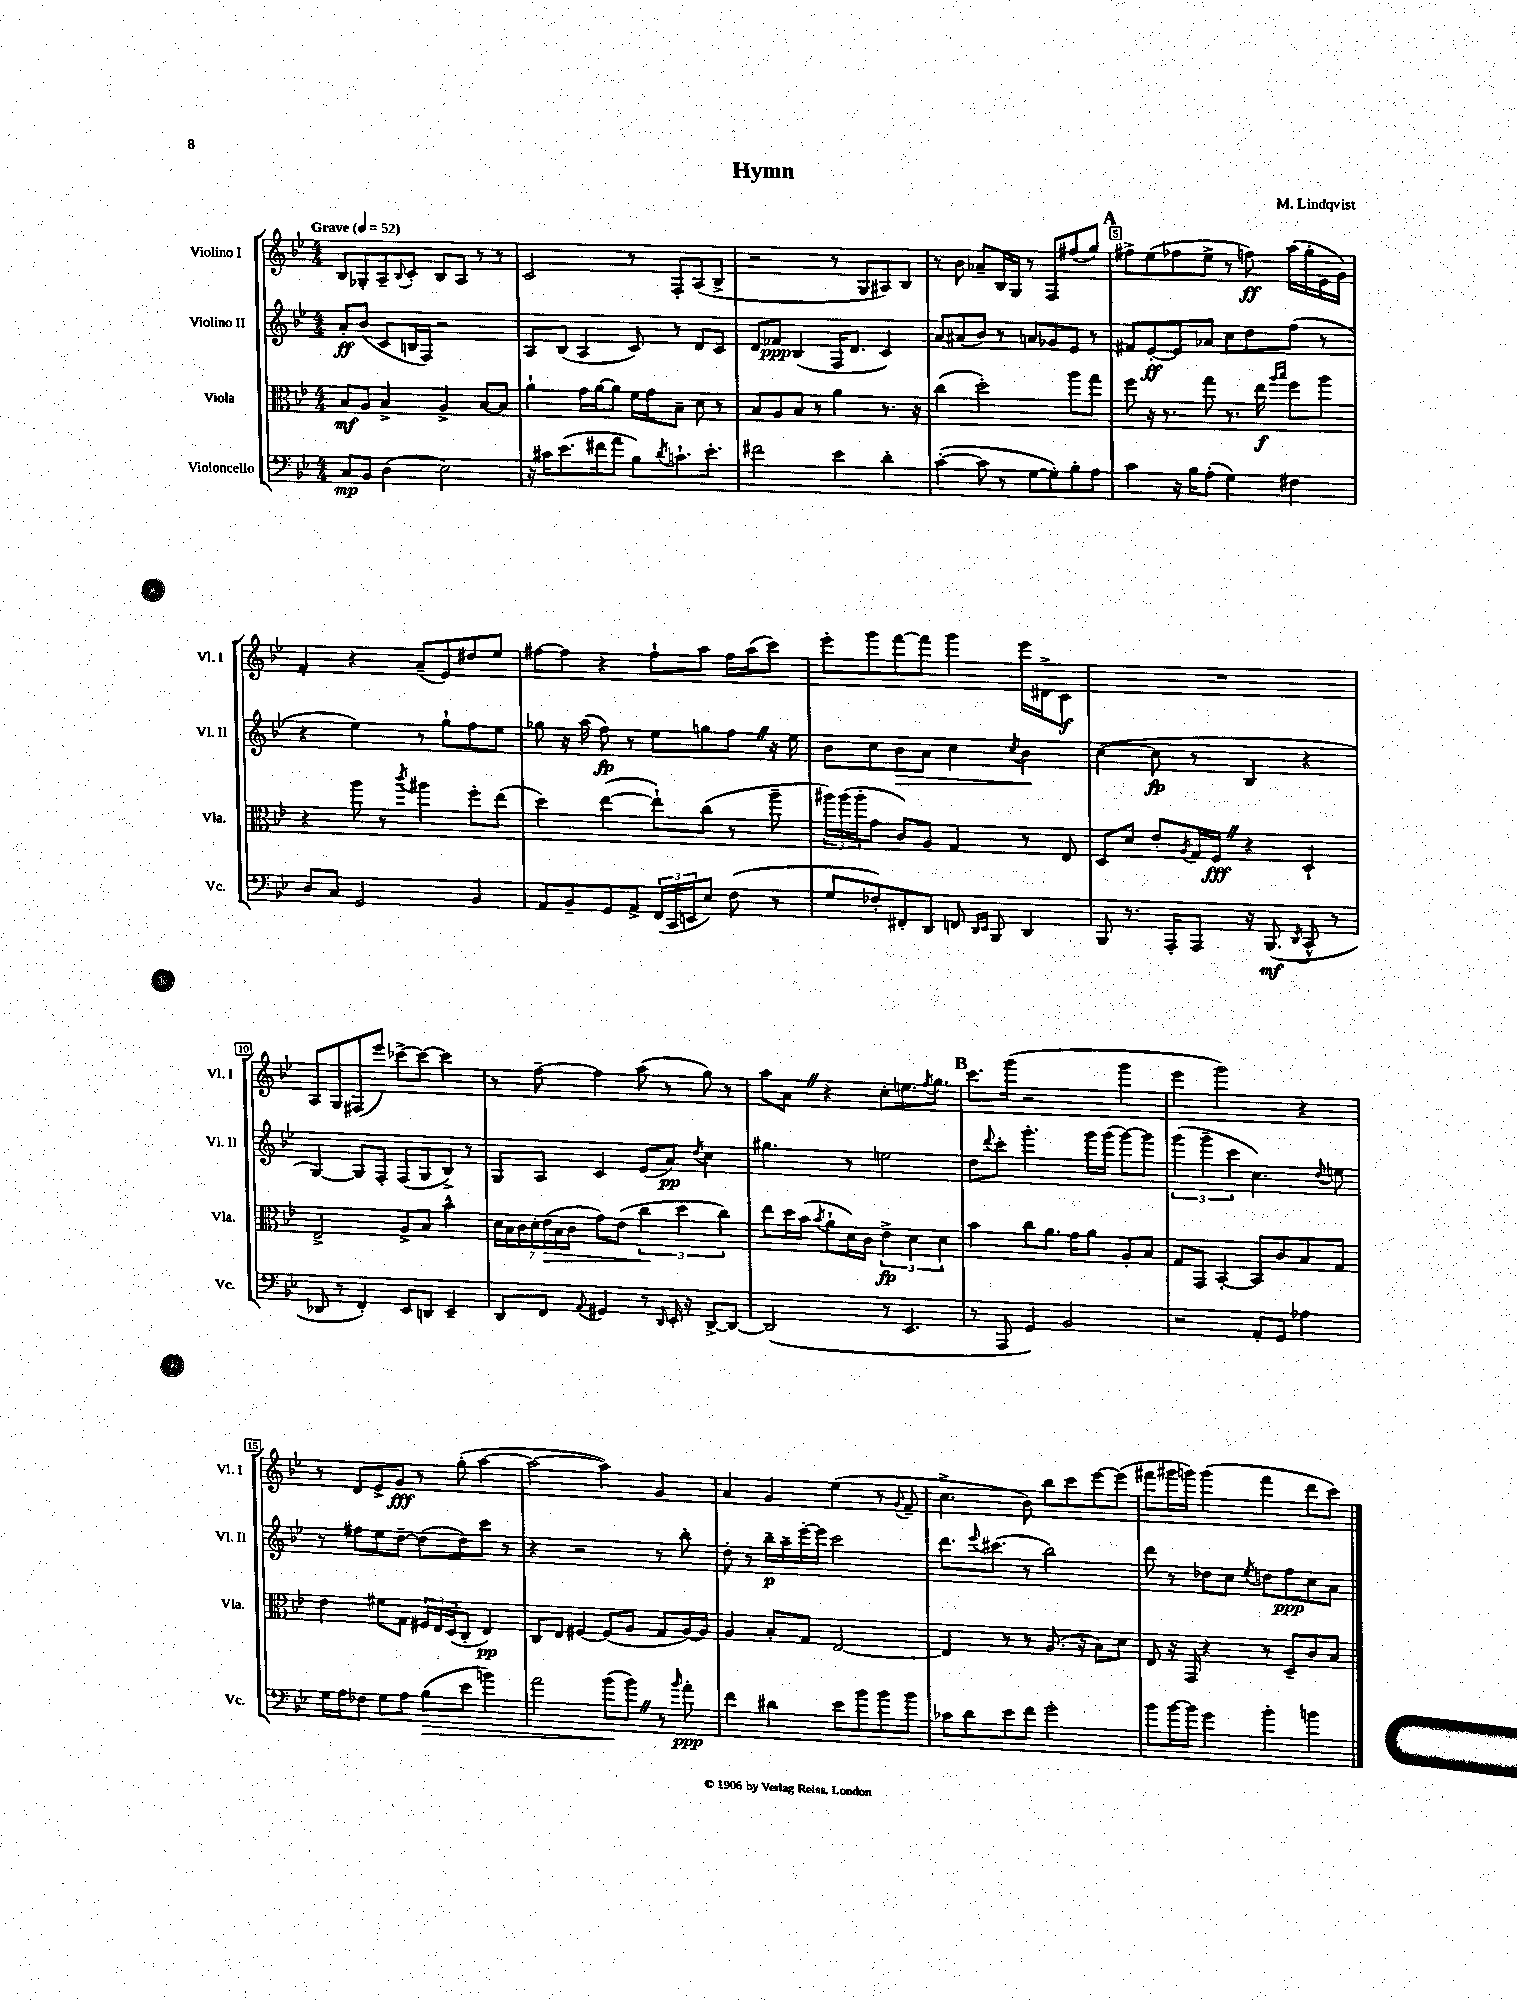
\header { title = "Hymn" composer = "M. Lindqvist" }
<<
\new StaffGroup <<
\new Staff = "s0" \with { instrumentName = "Violino I" shortInstrumentName = "Vl. I" } {
    \clef treble \key bes \major \numericTimeSignature \time 4/4 \tempo "Grave" 4 = 52
    bes8 ges8-. a8-- \appoggiatura { bes8 } c'8-. bes8 a8 r8 r8 |
    c'2 r8 f8-. a8( bes8-> |
    r2 r8 g8 ais8) bes8 |
    r8 bes'8 aes'8-- bes16 g16 r8 f8 fis''8( g''8) |
    \mark \markup { \bold "A" } fis''8-> ees''8( fes''8 ees''8-> r8 f''8\ff) a''16( g''16-. ees'16 g'16) |
    f'4-. r4 a'8--( ees'8) dis''8 ees''8 |
    fis''8~ fis''8 r4 fis''8-! a''8 fis''16 a''16( c'''8) |
    ees'''8-. g'''8 f'''8~ f'''8 g'''4 ees'''16 dis'16-> c'8\f |
    R1 |
    a8 g8 fis8( ees'''8) ces'''8~-> ces'''8~ ces'''4 |
    r8 f''8~-- f''4 a''8( r8 g''8) r8 |
    a''8 a'8 \once \override BreathingSign.text = \markup { \musicglyph "scripts.caesura.straight" } \breathe r4 c''8-. e''8. \acciaccatura { f''8 } g''8. |
    \mark \markup { \bold "B" } c'''8. g'''16( r2 g'''4 |
    ees'''4 g'''2) r4 |
    r8 d'8 ees'8-> g'8\fff r8 g''8-.( a''4~ |
    a''2~ a''4) g'4 |
    a'4 g'4 ees''4( r8 \appoggiatura { g'8 } f'8-- |
    c''4.-> bes'8) bes''8 c'''8 ees'''8~ ees'''8( |
    fis'''8 gis'''16 g'''16) g'''4( fis'''4 d'''8 c'''8) \bar "|." |
}
\new Staff = "s1" \with { instrumentName = "Violino II" shortInstrumentName = "Vl. II" } {
    \clef treble \key bes \major \numericTimeSignature \time 4/4
    a'8-.\ff bes'8( c'8 b16 f16) r2 |
    a8 bes8( a4 c'8) r8 d'8 c'8 |
    d'8 fes'8\ppp bes4( f16 d'8. c'4) |
    a'8 ais'8( bes'8) r8 a'8 ges'8 ees'8 r8 |
    \mark \markup { \bold "A" } fis'8 ees'8~-.\ff ees'8 aes'8 c''8 d''8 f''8( r8 |
    r4 ees''4) r8 g''8-! f''8 ees''8 |
    ges''8 r16 a''16( f''8\fp) r8 ees''8 g''8 f''8 \once \override BreathingSign.text = \markup { \musicglyph "scripts.caesura.straight" } \breathe r16 ees''16 |
    bes'8 c''8 bes'8\> a'8 c''4 \acciaccatura { c''8 } bes'4\! |
    c''4~( c''8\fp r8 bes4 r4 |
    g4~) g8 f8-. f8( g8 bes8->) r8 |
    g8 a8 c'4 ees'8( a'8\pp) \acciaccatura { d''8 } c''4 |
    gis''4. r8 e''2 |
    \mark \markup { \bold "B" } d''8 \appoggiatura { d'''8 } c'''8-. g'''4.-. g'''16 g'''16( g'''8~) g'''8 |
    \tuplet 3/2 { g'''4( g'''4-- c'''4 } c''4.) \appoggiatura { d''8 } e''8 |
    r8 fis''8 ees''8 d''8~-- d''8( d''8) c'''8 r8 |
    r4 r2 r8 bes''8-. |
    d''8-. r8 bes''16--\p a''16-- ees'''16~-. ees'''16 c'''2 |
    d'''8. \appoggiatura { ees'''8 } cis'''8.( r8 bes''2) |
    d'''8 r8 des''8 c''8 \acciaccatura { ees''8 } d''8 f''8\ppp c''8 a'8 \bar "|." |
}
\new Staff = "s2" \with { instrumentName = "Viola" shortInstrumentName = "Vla." } {
    \clef alto \key bes \major \numericTimeSignature \time 4/4
    bes8\mf a8 bes4-> a4-> bes8~ bes8 |
    a'4-! g'16 a'16~ a'8 f'16 g'16 bes8-- d'8 r8 |
    bes8 a8 bes8 r8 a'4 r8. r16 |
    c''4( d''2-.) a''8 g''8 |
    \mark \markup { \bold "A" } f''8 r16 r8. g''8 r8. ees''16\f \grace { a''16 bes''16 } f''8 a''8 |
    r4 a''8 r8 \acciaccatura { c'''8 } ais''4 f''8-. ees''8( |
    d''4) ees''4~( ees''8-!) c''8( r8 a''8-- |
    \tuplet 3/2 { ais''16) ais''16( ais''16-. } g'8 c'8) a8 g4 r8 ees8 |
    d8 d'8 ees'8-. \acciaccatura { a8 } g16 f16\fff \once \override BreathingSign.text = \markup { \musicglyph "scripts.caesura.straight" } \breathe r4 d4-! |
    ees2-> a8-> bes8 bes'4-^ |
    \tuplet 7/4 { d'16 bes16 c'16 d'16-. ees'16\>( bes16 c'16 } g'8) ees'8( \tuplet 3/2 { c''4\! d''4 c''4) } |
    ees''8 d''16 bes'16( \acciaccatura { bes'8 } a'8-! d'16) c'16 \tuplet 3/2 { ees'4->\fp d'4 d'4 } |
    \mark \markup { \bold "B" } bes'4 c''8 a'8. g'16 a'8 a8-. bes8 |
    g8 g,8 bes,4~-. bes,8 c'8 bes8 g8 |
    ees'4 fis'8 g8 \tuplet 3/2 { fis16 ees16 d16( } c8-. ees4\pp) |
    c8 ees8 fis4~ fis8( a8 g8 a16~) a16 |
    a4 bes8-. g8 ees2~ |
    ees4 r8 r8 a8.( r16 bes8) d'8 |
    ees8 r16 g,16 r4 r8 d8-- c'8 bes8 \bar "|." |
}
\new Staff = "s3" \with { instrumentName = "Violoncello" shortInstrumentName = "Vc." } {
    \clef bass \key bes \major \numericTimeSignature \time 4/4
    c8\mp bes,8 d4( ees2) |
    r16 cis'16 ees'8.( fis'16 a'8 bes8) \acciaccatura { d'8 } c'8.-! ees'8.-. |
    fis'2 ees'4 d'4-. |
    c'4~-.( c'8 r8 g8~ g8-.) bes8-. a8 |
    \mark \markup { \bold "A" } c'4 r16 bes16 a8-.( g4) fis4 |
    d8 c8 g,2 bes,4 |
    a,8 bes,8-- g,8 a,8-> \tuplet 3/2 { f,16( c,16 e,16 } ees8) f8( r8 |
    g8 fes8-.) fis,8-. d,8 f,8 \grace { d,16 ees,16 } bes,,8 d,4 |
    bes,,8 r8. a,,16-. a,,8 r16 bes,,8.\mf( \acciaccatura { d,8 } c,8-^ r8 |
    des,8 r8 f,4-.) ees,8 d,8 ees,4-- |
    d,8 f,8 \appoggiatura { a,8 } gis,4 r8 \grace { d,16 } ees,16-. r16 d,8~-> d,8~ |
    d,2( r8 ees,4. |
    \mark \markup { \bold "B" } r8 a,,8 g,4) bes,2 |
    r2 a,8-. g,8 aes4 |
    g16 a16 fes8 g8 a8 bes8\>( ees'8 b'4) |
    a'2 bes'8\!( bes'8) \once \override BreathingSign.text = \markup { \musicglyph "scripts.caesura.straight" } \breathe r8 \grace { bes'16 } a'8-.\ppp |
    f'4 dis'4 ees'8 bes'8 bes'8 bes'8 |
    ces'8 d'8 ees'8 f'8 g'2-. |
    bes'8 bes'16~ bes'16 g'4 bes'4-. b'4 \bar "|." |
}
>>
>>
\layout { \context { \Score \override BarNumber.break-visibility = ##(#f #t #t) barNumberVisibility = #(every-nth-bar-number-visible 5) \override BarNumber.stencil = #(make-stencil-boxer 0.1 0.3 ly:text-interface::print) } }
